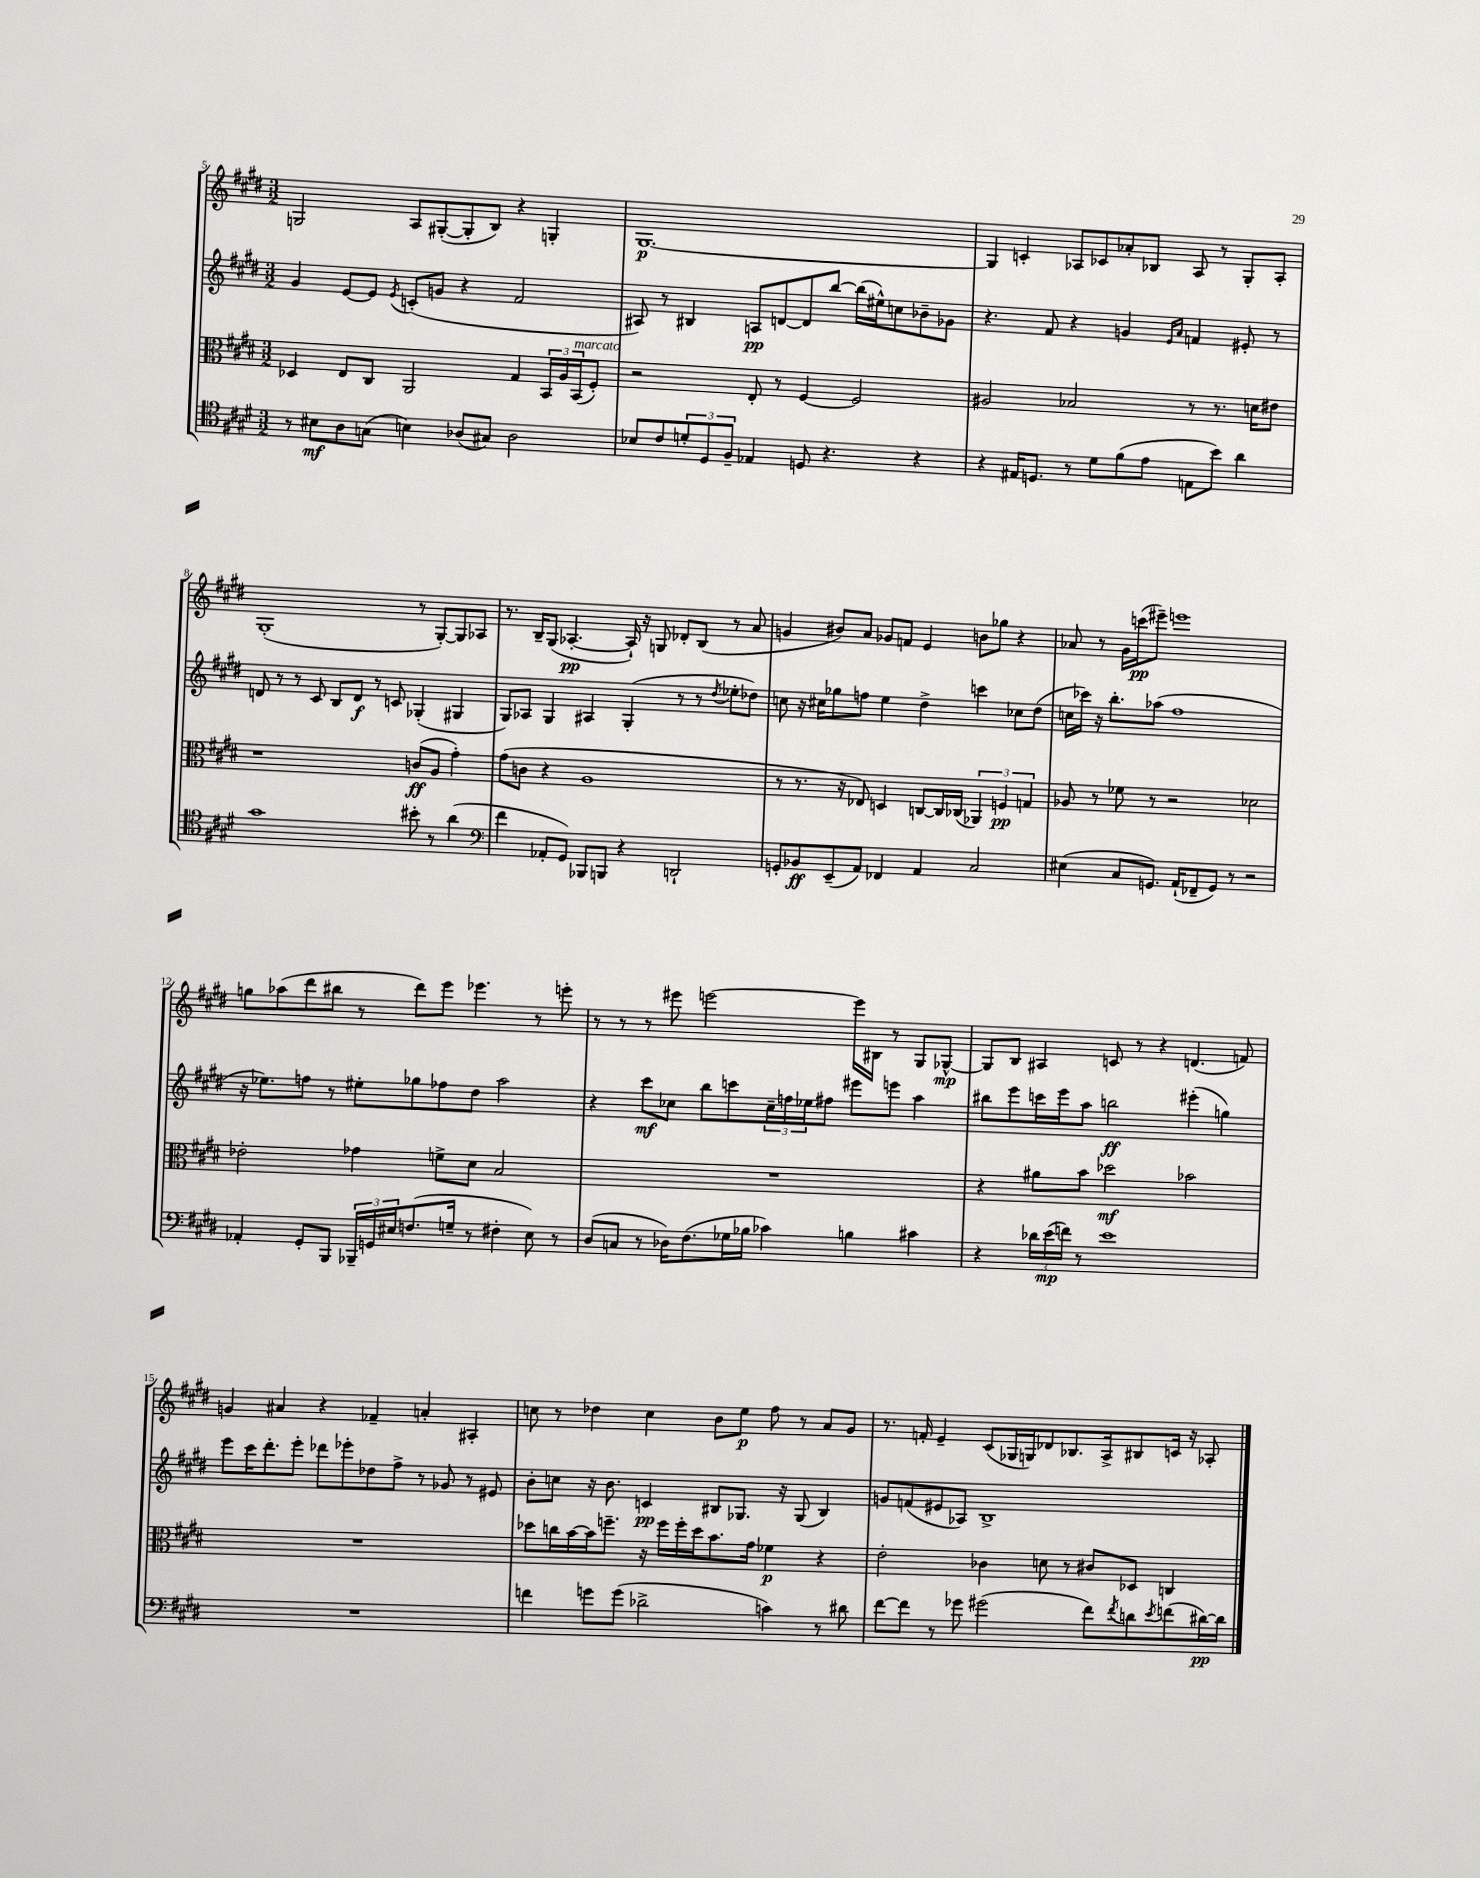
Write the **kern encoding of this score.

**kern	**kern	**kern	**kern
*staff4	*staff3	*staff2	*staff1
*clefC4	*clefC3	*clefG2	*clefG2
*k[f#c#g#d#]	*k[f#c#g#d#]	*k[f#c#g#d#]	*k[f#c#g#d#]
*M3/2	*M3/2	*M3/2	*M3/2
8r	4D-/	4g#/	2G/
8B#\L	.	.	.
8A\	8E/L	[8e/L	.
(8G\J	8C#/J	8e/]J	.
.	.	8qe/	.
4B\)	2AA/	(8c'/L	8A/L
.	.	8g/J	([8G#'/
(8A-/L	.	4r	8G#'/]
8G#/J)	.	.	8B/J)
2A-\	4G#/	2f#/	4r
.	24BB/LL	.	4G'/
.	24A/	.	.
.	(24BB/J	.	.
.	8F#'/J)	.	.
=	=	=	=
8B-/L	2r	8A#/)	[1.G#
8c#/	.	8r	.
12d'/	.	4B#/	.
12D#/	.	.	.
12F#~/J	.	.	.
4E-/	8E'/	8A/L	.
.	8r	[8d/	.
8D/	[4F#/	8d/]	.
4.r	.	[8bb/J	.
.	2F#/]	(16bb\]LL	.
.	.	16ee#^^\J)	.
.	.	8cc\	.
4r	.	8b-~\	.
.	.	8g-\J	.
=	=	=	=
4r	2A#/	4.r	4G#/]
16E#/LK	.	.	4c'/
8.D/J	.	.	.
.	.	8f#/	.
8r	2B-/	4r	8A-/L
8d#\L	.	.	8c-/
(8f#\	.	4g/	8a-'/
8e\J	.	.	8B-/J
.	.	16qqe/LL	.
.	.	16qqa/JJ	.
8E\L	8r	4f/	8A-/
8b\J)	8.r	.	8r
4a\	.	8e#'/	8G#'/L
.	16d\LK	.	.
.	8e#\J	8r	8A-'/J
=	=	=	=
1g#	1r	8d/	(1G#'
.	.	8r	.
.	.	8r	.
.	.	8c#/	.
.	.	8B/L	.
.	.	8d/J	.
.	.	8r	.
.	.	8c/	.
8b#'\	(8c/L	(4G-'/	8r
8r	8A/J	.	[8G#'/L)
(4a\	4g#'\)	4G#/	8G#/]
.	.	.	8A-/J
=	=	=	=
*clefF4	*	*	*
4f#\	(8g#\L	8G#/L)	8.r
.	8c\J	8A-/J	.
.	.	.	16B~/LK
8AA-'/L	4r	4G#/	(8G#/J
8GG#/J)	.	.	[4.A-'/
8BBB-/L	1A	4A#/	.
8BBB/J	.	.	.
4r	.	(4G#'/	16A-`/])
.	.	.	16r
.	.	.	8G/
2DD`/	.	8r	8d-'/L
.	.	8r	(8B/J
.	.	8qdd#/	.
.	.	8ee-'\L	8r
.	.	8dd-\J)	8a/
=	=	=	=
8GG'/L	8r	8cc\	4g/
8BB-/	8.r	16r	.
.	.	16cc#\LK	.
(8EE~/	.	8gg-\	8b#/L)
.	16r	.	.
8AA/J)	8E-/)	8ff\J	8a/J
4FF-/	4D/	4ee\	8g-/L
.	.	.	8f/J
4AA/	[8C/L	4dd#^\	4e/
.	16C/]L	.	.
.	(16C-/JJ	.	.
2C#/	6AA-/)	4ccc\	8b\L
.	.	.	8gg-\J
.	6F/	.	.
.	.	8cc-\L	4r
.	6G/	.	.
.	.	(8dd#\J	.
=	=	=	=
(4E#\	8A-/	16cc\LL	8a-/
.	.	16ccc-\JJ)	.
.	8r	16r	8r
.	.	8.bb'\L	.
8C#/L	8f-\	.	16g#\LL
.	.	.	(16ccc\J
8.GG/J)	8r	(8aa-\J	8eee#~\J)
.	2r	1ff#	1eee
(16AA`/LK	.	.	.
8FF-~/	.	.	.
8GG/J)	.	.	.
8r	.	.	.
2r	2d-\	.	.
=	=	=	=
4AA-'/	2e-'\	16r	8gg\L
.	.	8.ee-\L)	.
.	.	.	(8aa-\
8GG#'/L	.	8ff\J	8ddd#\
8BBB/J	.	8r	8bb#\J
24BBB-~/LL	4g-\	8ee#'\L	8r
24GG/	.	.	.
24E#/J	.	.	.
(8.F/	.	8gg-\	8ddd#\L)
.	8f^\L	8ff-\	8eee\J
16G~/Jk	.	.	.
8r	8d#\J	8dd#\J	4.eee-\
4F#'\	2B/	2aa\	.
8E#\)	.	.	8r
8r	.	.	8eee'\
=	=	=	=
(8D#/L	1.r	4r	8r
8C/J	.	.	8r
8r	.	8ccc#\L	8r
16D-\LK)	.	8cc-\J	8eee#\
(8.F#\	.	.	.
.	.	8bb\L	[2eee\
16G-\L	.	8ccc\	.
16B-\JJ	.	.	.
4c-\)	.	24cc-~\L	.
.	.	24ff\	.
.	.	24ee-\J	.
.	.	8ff#\J	.
4B\	.	8eee#\L	16eee\]LL
.	.	.	16B#\JJ
.	.	8eee\J	8r
4c#\	.	4aa\	8G#/L
.	.	.	[8G-^^/J
=	=	=	=
4r	4r	8bb#\L	8G-/]L
.	.	8eee\	8B/J
24d-\LL	8a#\L	16ccc\L	4A#/
(24e\	.	.	.
.	.	16eee\J	.
24f\JJ)	.	.	.
8r	8b\J	8aa\J	.
1e	2dd-\	2bb\	8c/
.	.	.	8r
.	.	.	4r
.	2b-\	(4eee#'\	(4.d/
.	.	4gg\)	.
.	.	.	8f/)
=	=	=	=
1.r	1.r	8eee\L	4g/
.	.	16ccc#\K	.
.	.	8.ddd#'\	.
.	.	.	4a#/
.	.	8eee'\J	.
.	.	8ddd-\L	4r
.	.	8eee-'\	.
.	.	8dd-\	4f-~/
.	.	8ff#^\J	.
.	.	8r	4a'/
.	.	8g-/	.
.	.	8r	4A#'/
.	.	8e#/	.
=	=	=	=
4f\	8dd-\L	8b'\L	8cc\
.	16cc\L	8cc\J	8r
.	[16b\	.	.
8g\L	16b\]J	16r	4dd-\
.	8.ff~\J	8.b\	.
(8g\J	.	.	.
2d-^\	16r	4c/	4cc\
.	16ff\LL	.	.
.	16ff'\	.	.
.	16dd-\J	.	.
.	8.b\	8B#/L	8b\L
.	.	8.G-/J	8ee\J
.	16g#\Jk	.	.
4c\)	4f-\	.	8ff#\
.	.	16r	.
.	.	(8G-/	8r
8r	4r	4B#/)	8a/L
8d#\	.	.	8g#/J
=	=	=	=
[8f#\L	2e'\	8g/L	8.r
8f#\]J	.	(8f/	.
.	.	.	16f'/
8r	.	8e#/	4e~/
8g-\	.	8A-/J)	.
(2g#\	4c-\	1B^	(8c#/L
.	.	.	16G-/L
.	.	.	16G/J)
.	8d\	.	8d-/
.	8r	.	8.B-/
8f#\L)	8c#/L	.	.
.	.	.	16A^/k
8qf#/	.	.	.
8d\	8D-/J	.	8B#/
8qe/	.	.	.
(8f\	4C/	.	16c/Jk
.	.	.	16r
[16d#\L)	.	.	8A-'/
16d#\]JJ	.	.	.
==	==	==	==
*-	*-	*-	*-
